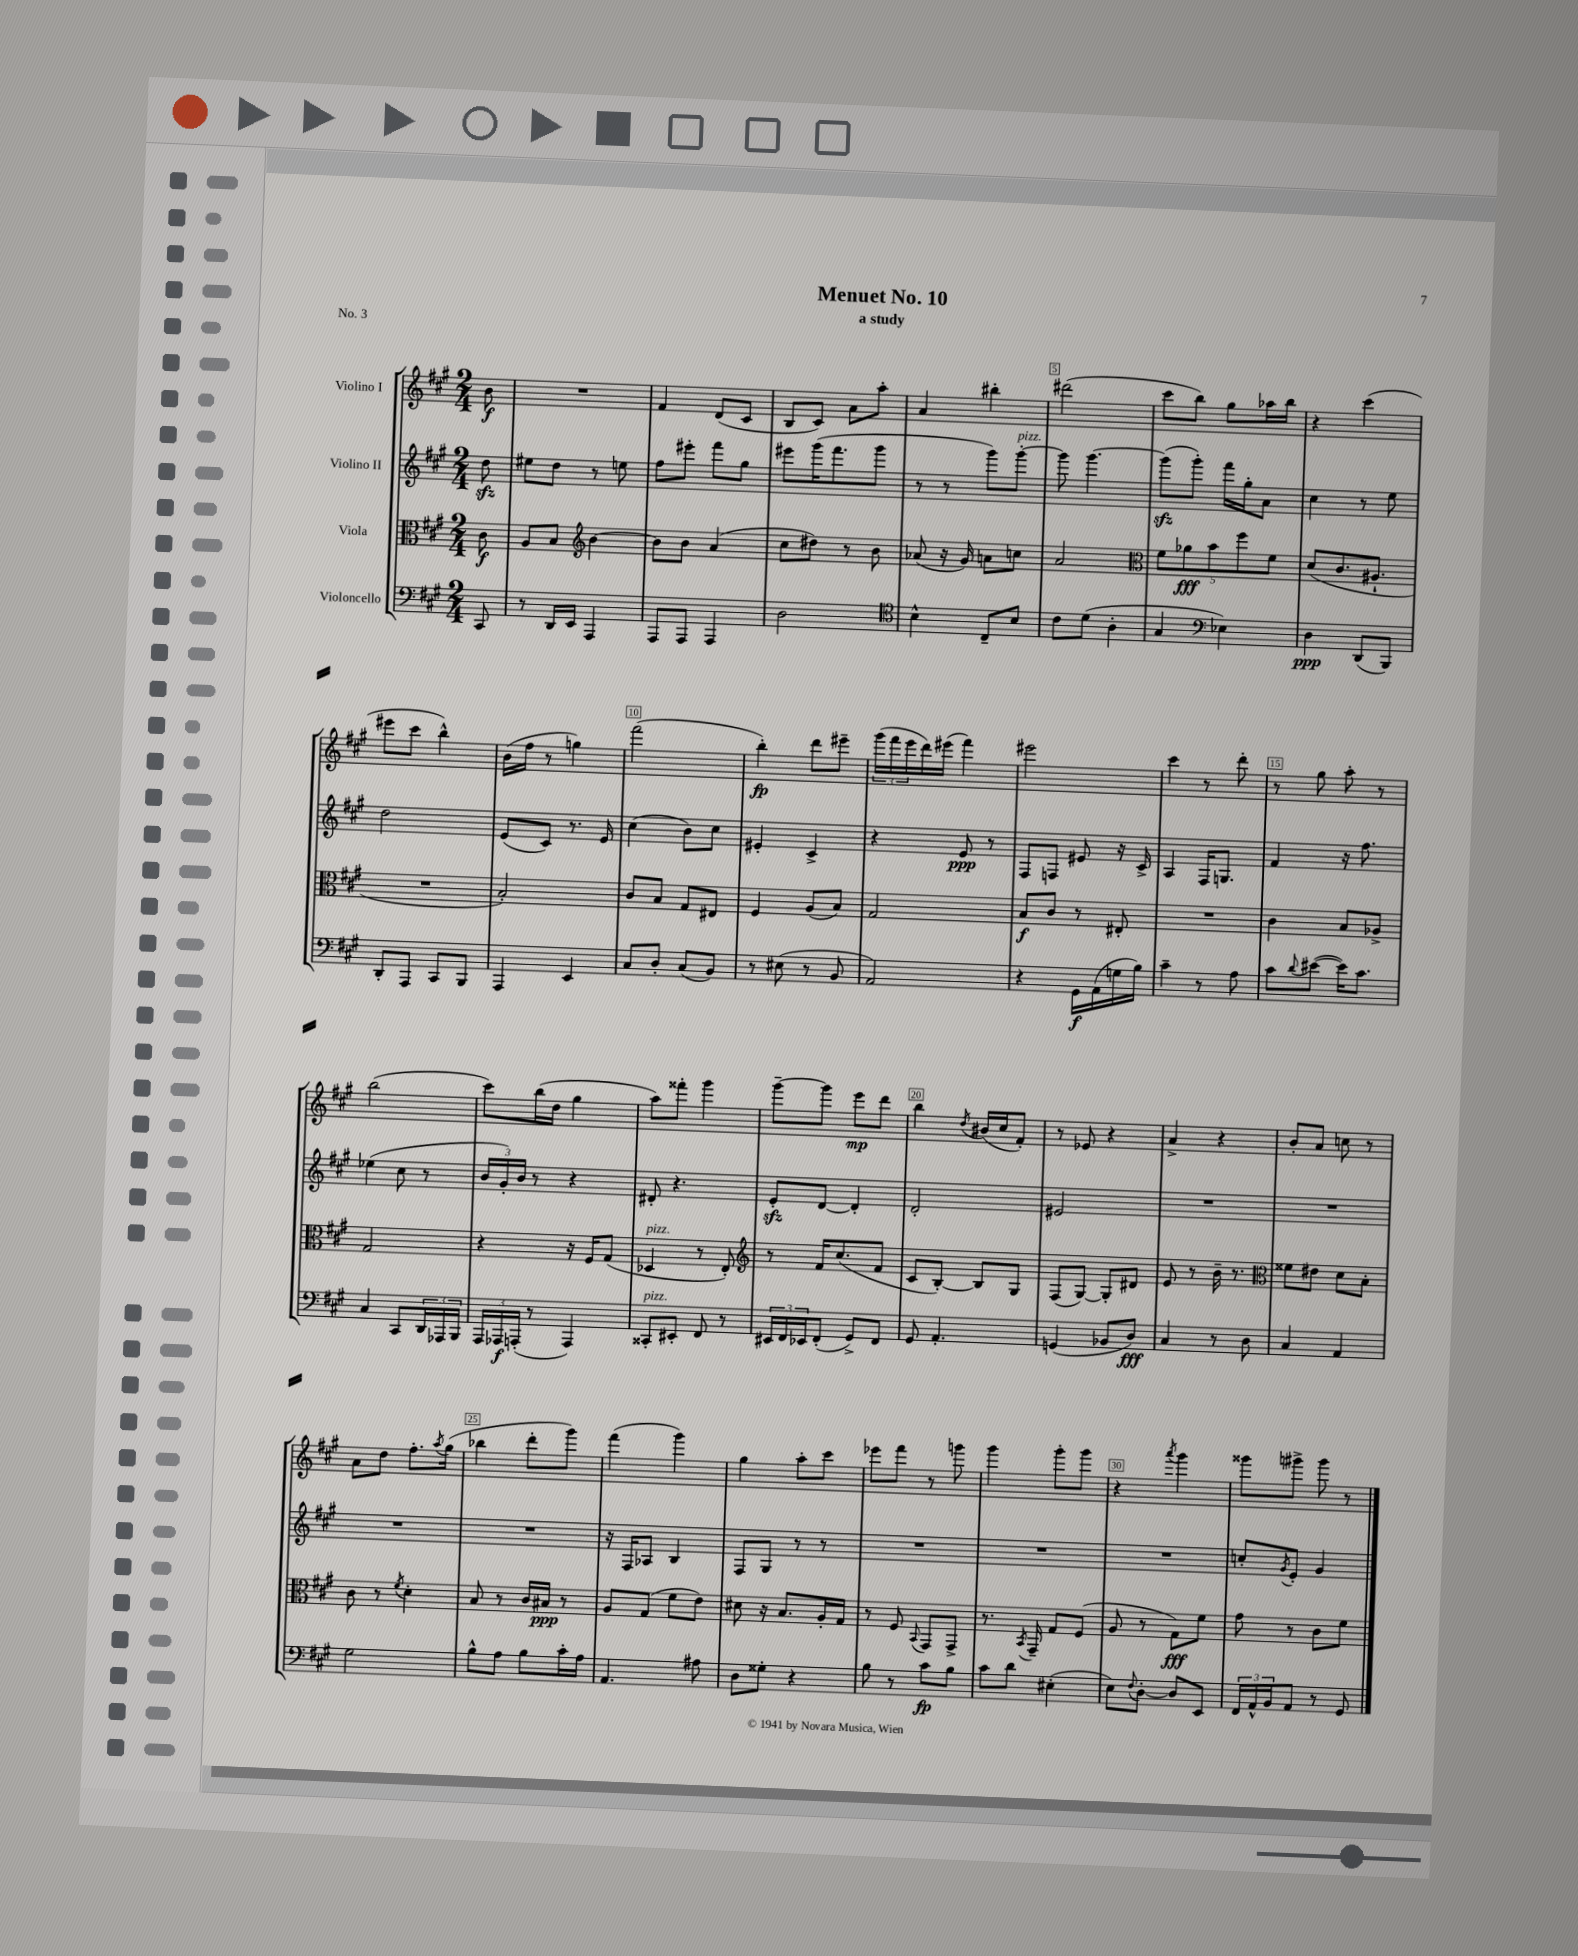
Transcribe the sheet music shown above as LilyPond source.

\header { title = "Menuet No. 10" subtitle = "a study" piece = "No. 3" }
<<
\new StaffGroup <<
\new Staff = "s0" \with { instrumentName = "Violino I" } {
    \clef treble \key a \major \numericTimeSignature \time 2/4 \partial 8
    b'8\f |
    R2 |
    fis'4 d'8( cis'8 |
    b8 cis'8) a'8 a''8-. |
    a'4 bis''4-. |
    dis'''2( |
    cis'''8 b''8) gis''8 aes''16 b''16 |
    r4 cis'''4( |
    eis'''8 cis'''8 b''4-^) |
    b'16( fis''16 r8 g''4) |
    fis'''2( |
    b''4-.\fp) d'''8 eis'''8-- |
    \tuplet 3/2 { gis'''16( fis'''16 e'''16 } d'''16) eis'''16( fis'''4) |
    eis'''2 |
    cis'''4 r8 d'''8-. |
    r8 gis''8 a''8-. r8 |
    b''2( |
    cis'''8) b''16( d''16 gis''4 |
    a''8) fisis'''8-. gis'''4 |
    gis'''8~-- gis'''8 e'''8\mp d'''8 |
    b''4 \acciaccatura { d''8 } bis'16( cis''16 fis'8-.) |
    r8 ees'8 r4 |
    a'4-> r4 |
    b'8-. a'8 c''8 r8 |
    a'8 d''8 fis''8.-. \acciaccatura { a''8 } gis''16( |
    bes''4 d'''8-. gis'''8) |
    fis'''4( gis'''4) |
    gis''4 a''8-. cis'''8 |
    ees'''8 fis'''8 r8 g'''8 |
    gis'''4 gis'''8-. gis'''8 |
    r4 \acciaccatura { a'''8 } gis'''4 |
    gisis'''8 gis'''8-> gis'''8 r8 \bar "|." |
}
\new Staff = "s1" \with { instrumentName = "Violino II" } {
    \clef treble \key a \major \numericTimeSignature \time 2/4 \partial 8
    d''8\sfz |
    eis''8 d''8 r8 e''8 |
    fis''8 eis'''8-. fis'''8 gis''8 |
    eis'''8 gis'''16( fis'''8. gis'''8 |
    r8 r8 gis'''8) gis'''8~-.^\markup { \italic "pizz." } |
    gis'''8 gis'''4.~ |
    gis'''8\sfz( gis'''8-.) fis'''16 gis''16-. a'8 |
    cis''4 r8 e''8 |
    d''2 |
    e'8( cis'8) r8. e'16 |
    cis''4( b'8) cis''8 |
    eis'4-. cis'4-> |
    r4 e'8\ppp r8 |
    fis8 f8 eis'8 r16 cis'16-> |
    a4 fis16 g8. |
    fis'4 r16 fis''8. |
    ees''4( cis''8 r8 |
    \tuplet 3/2 { b'16 gis'16-.) b'16 } r8 r4 |
    dis'8-. r4. |
    e'8-.\sfz d'8~ d'4-. |
    d'2-. |
    eis'2 |
    R2 |
    R2 |
    R2 |
    R2 |
    r16 fis16 aes8 b4 |
    fis8 gis8 r8 r8 |
    R2 |
    R2 |
    R2 |
    c''8-. \acciaccatura { gis'8 } e'8-. gis'4 \bar "|." |
}
\new Staff = "s2" \with { instrumentName = "Viola" } {
    \clef alto \key a \major \numericTimeSignature \time 2/4 \partial 8
    cis'8\f |
    a8 b8 \clef treble b'4~ |
    b'8 b'8 a'4( |
    cis''8 dis''8) r8 b'8 |
    aes'8( r16 gis'16) a'8 c''8 |
    a'2 |
    \clef alto \tuplet 5/4 { fis'8 aes'8\fff b'8 fis''8 fis'8 } |
    d'8( cis'8. ais8.-! |
    R2 |
    b2-.) |
    cis'8 b8 gis8 eis8 |
    fis4 a8( b8) |
    gis2 |
    b8\f cis'8 r8 eis8-. |
    R2 |
    cis'4 b8 aes8-> |
    gis2 |
    r4 r16 fis16 gis8( |
    des4^\markup { \italic "pizz." } r8 e8-.) |
    \clef treble r8 fis'16 cis''8.( fis'8 |
    cis'8 b8~-.) b8 gis8 |
    fis8( gis8~) gis8-. dis'8 |
    e'8 r8 b'16-- r8. |
    \clef alto fisis'8 eis'8 d'8 b8-. |
    cis'8 r8 \acciaccatura { fis'8 } d'4-. |
    b8 r8 cis'16 bis16\ppp r8 |
    a8 gis8( fis'8 e'8) |
    dis'8 r16 b8. a16-. gis16 |
    r8 fis8 \appoggiatura { b,8 } gis,8 gis,8-> |
    r8. \acciaccatura { b,8 } gis,16-- gis8 fis8( |
    a8 r8 gis8\fff) fis'8 |
    gis'8 r8 cis'8 fis'8 \bar "|." |
}
\new Staff = "s3" \with { instrumentName = "Violoncello" } {
    \clef bass \key a \major \numericTimeSignature \time 2/4 \partial 8
    cis,8 |
    r8 d,16 e,16 a,,4 |
    a,,8 a,,8 a,,4 |
    d2 |
    \clef tenor b4-^ cis8-- b8 |
    cis'8 d'8( a4-. |
    gis4 \clef bass ees4) |
    d4\ppp d,8( b,,8) |
    d,8-. a,,8 cis,8 b,,8 |
    a,,4 e,4 |
    cis8 d8-. cis8( b,8) |
    r8 eis8( r8 b,8 |
    a,2) |
    r4 gis,16\f a,16( g16 b16) |
    cis'4-- r8 a8 |
    cis'8 \appoggiatura { d'8 } eis'8~( eis'16) cis'8. |
    cis4 cis,8 \tuplet 3/2 { d,16 aes,,16 b,,16 } |
    \tuplet 3/2 { a,,16 aes,,16\f a,,16-.( } r8 a,,4) |
    cisis,8-.^\markup { \italic "pizz." } eis,8-. fis,8 r8 |
    \tuplet 3/2 { eis,16 fis,16 ees,16 } fis,8-.( gis,8->) fis,8 |
    gis,8 a,4.-. |
    g,4( bes,8 d8\fff) |
    cis4 r8 d8 |
    cis4 a,4 |
    gis2 |
    b8-^ a8 b8 cis'16-. a16 |
    a,4. ais8 |
    d8 gisis8-. r4 |
    b8 r8 cis'8\fp b8 |
    cis'8 d'8 eis4-.( |
    e8) \appoggiatura { fis8 } d8~-. d8 e,8 |
    \tuplet 3/2 { fis,16 a,16-^ b,16 } a,8 r8 gis,8 \bar "|." |
}
>>
>>
\layout { \context { \Score \override BarNumber.break-visibility = ##(#f #t #t) barNumberVisibility = #(every-nth-bar-number-visible 5) \override BarNumber.stencil = #(make-stencil-boxer 0.1 0.3 ly:text-interface::print) } }
